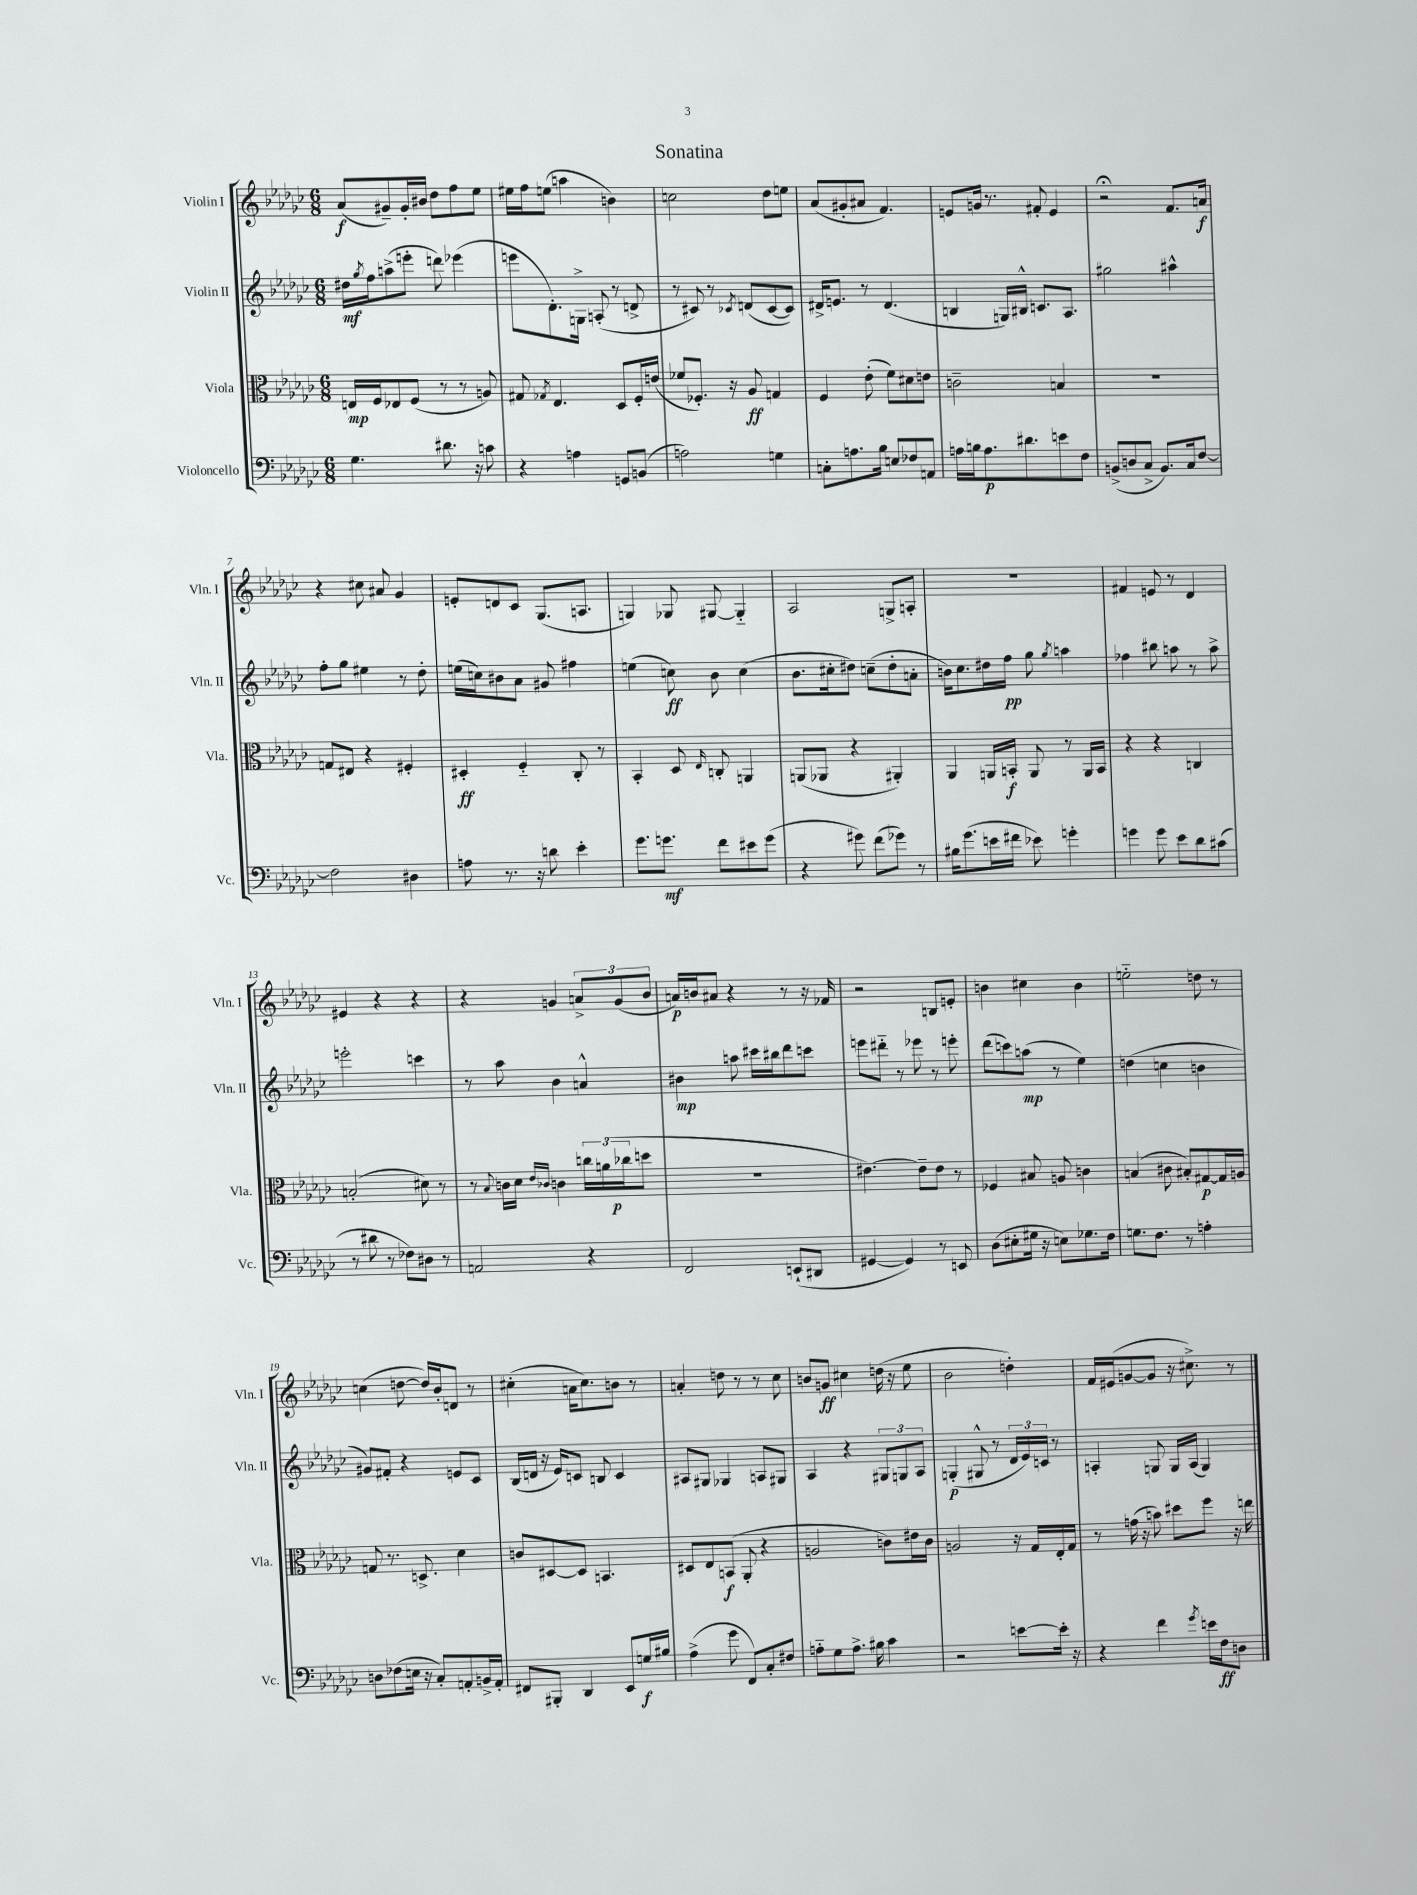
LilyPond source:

\header { title = "Sonatina" }
<<
\new StaffGroup <<
\new Staff = "s0" \with { instrumentName = "Violin I" shortInstrumentName = "Vln. I" } {
    \clef treble \key ges \major \numericTimeSignature \time 6/8
    aes'8\f( gis'8--) gis'16-. bis'16 des''8 f''8 ees''8 |
    eis''16 f''16 e''8( a''4 b'4) |
    c''2 des''8 e''8 |
    aes'8( gis'8-. ais'8 f'4.) |
    e'8 g'16 r8. fis'8-. e'4 |
    r2\fermata f'8. a'16\f |
    r4 cis''8 ais'8 ges'4 |
    e'8-. d'8 ces'8 ges8.( a8. |
    g4) ges8 gis8~ gis4-_ |
    aes2 g8-> a8-. |
    R2. |
    fis'4 e'8 r8 des'4 |
    eis'4 r4 r4 |
    r4 g'4 \tuplet 3/2 { a'8-> g'8( bes'8 } |
    a'16\p) b'16 ais'8 r4 r8 r16 fes'16 |
    r2 b8 e'8-. |
    b'4 cis''4 b'4 |
    e''2-_ d''8 r8 |
    c''4( d''8~ d''16) bes'16-. d'8 r8 |
    cis''4-.( a'16 cis''8.) b'8 r8 |
    a'4-. d''8 r8 r8 ces''8 |
    b'8 g'8\ff cis''4 d''16( r16 ees''8 |
    bes'2 d''4-.) |
    f'16 eis'16( g'8~ g'8 r16 cis''8.->) r8 \bar "|." |
}
\new Staff = "s1" \with { instrumentName = "Violin II" shortInstrumentName = "Vln. II" } {
    \clef treble \key ges \major \numericTimeSignature \time 6/8
    dis''16\mf \acciaccatura { ges''8 } f''16 a''8->( e'''8-. d'''8) ees'''4( |
    e'''8 des'8.-.) g16-> a8-.( r8 d'8-> |
    r8 cis'8) r8 \acciaccatura { ces'8 } d'8( ces'8~ ces'8) |
    dis'16-> e'8. r8 dis'4.( |
    b4 g16) bis16-^ c'8. aes8. |
    gis''2 ais''4-^ |
    f''8-. ges''8 eis''4 r8 des''8-. |
    e''16( c''16) bis'8 aes'8 gis'8 fis''4 |
    e''4( c''8\ff) bes'8 c''4( |
    bes'8. cis''16-. dis''8) c''8--( dis''8-. a'8-. |
    b'16) ces''8. dis''16 f''16\pp ges''8 \acciaccatura { ges''8 } a''4 |
    fes''4 bis''8 a''8 r8 a''8-> |
    e'''2-. c'''4 |
    r8 aes''8 bes'4 a'4-^ |
    bis'4\mp a''8 cis'''16 bis''16 des'''8 c'''8 |
    e'''8 dis'''8-_ r8 ees'''8 r8 e'''8-. |
    des'''8( c'''8) a''8\mp( r8 ees''4) |
    d''4( c''4 b'4 |
    gis'8) fis'8-. r4 e'8 ces'8 |
    bes16( d'16 r16 ees'16) c'8 b8 c'4 |
    ais8 gis8 ges4 a8 gis8 |
    aes4 r4 \tuplet 3/2 { gis8 g8 aes8 } |
    g4-.\p( gis8-^ r8 \tuplet 3/2 { des'16 ees'16) c'16 } r8 |
    a4-. g8 g16 a16( g4) \bar "|." |
}
\new Staff = "s2" \with { instrumentName = "Viola" shortInstrumentName = "Vla." } {
    \clef alto \key ges \major \numericTimeSignature \time 6/8
    e16\mp f16 ees8 f8( r8 r8 a8) |
    gis8 \acciaccatura { ges8 } ees4. des8 f16-. e'16( |
    fes'8 fes8.-.) r16 aes8\ff g4 |
    f4 ees'8-.( f'8) dis'8 e'8 |
    c'2-- b4 |
    R2. |
    g8 eis8 r4 fis4-. |
    dis4-.\ff f4-_ ces8-. r8 |
    bes,4-. des8 \grace { ees16 } c8-. a,4 |
    a,8( aes,8 r4 ais,4-.) |
    aes,4 a,16 b,16-.\f a,8 r8 a,16 b,16 |
    r4 r4 c4 |
    b2-.( dis'8) r8 |
    r8 \appoggiatura { bes8 } c'16 des'16 \grace { ees'16 ces'16 } c'4 \tuplet 3/2 { c''16 a'16( ces''16\p } d''8 |
    R2. |
    eis'4.~) eis'8-- eis'8 r8 |
    fes4 bis8 a8 c'4 |
    b4( cis'8 bis8-.) gis8~\p gis16 a16 |
    g8 r8. d8.-> des'4 |
    c'8 dis8~ dis8 b,4. |
    dis8 ees8 b,8\f( aes,8-. r4 |
    a2 c'8) eis'16 c'16 |
    a2 r16 ges16 ees16-. ges16 |
    r8 g'16( r16 b'8) dis''8 f''8 r16 e''16 \bar "|." |
}
\new Staff = "s3" \with { instrumentName = "Violoncello" shortInstrumentName = "Vc." } {
    \clef bass \key ges \major \numericTimeSignature \time 6/8
    ges4. dis'8. r16 c'8 |
    r4 a4 g,8 b,8( |
    a2) g4 |
    c8-. a8. bes16 e8 fes8 a,8 |
    a16 b16 a8.\p dis'8. e'8 f8 |
    b,8->( d8 ces8-> b,8.) ces16 f8~ |
    f2 dis4 |
    a8 r8. r16 d'8 ees'4-. |
    ges'8. g'8.\mf f'8 eis'8 g'8( |
    r4 gis'8) f'8( ges'8) r8 |
    bis16 ges'8.( e'16 fis'16 ees'8) g'4-. |
    g'4 g'8 ees'8 des'8 cis'8( |
    r8 dis'8 r8 fes8) dis8 r8 |
    a,2 r4 |
    f,2 e,8-!( dis,8 |
    gis,4~ gis,4) r8 e,8 |
    des8( eis8-. gis16 r16 e8) ges8. f16 |
    g8. f8. r8 a4-. |
    d8 fes8( e16 r16 ces8-.) a,8-. b,16-> a,16-. |
    fis,8 bis,,8-. des,4 ees,8 g16\f bis16 |
    aes4->( ges'8 f,8) ces8-. fis8 |
    a8-_ ges8 a8.-> bis16 ces'4 |
    r2 e'8~ e'16-. r16 |
    r4 f'4 \acciaccatura { ges'8 } e'16 f16\ff d8 \bar "|." |
}
>>
>>
